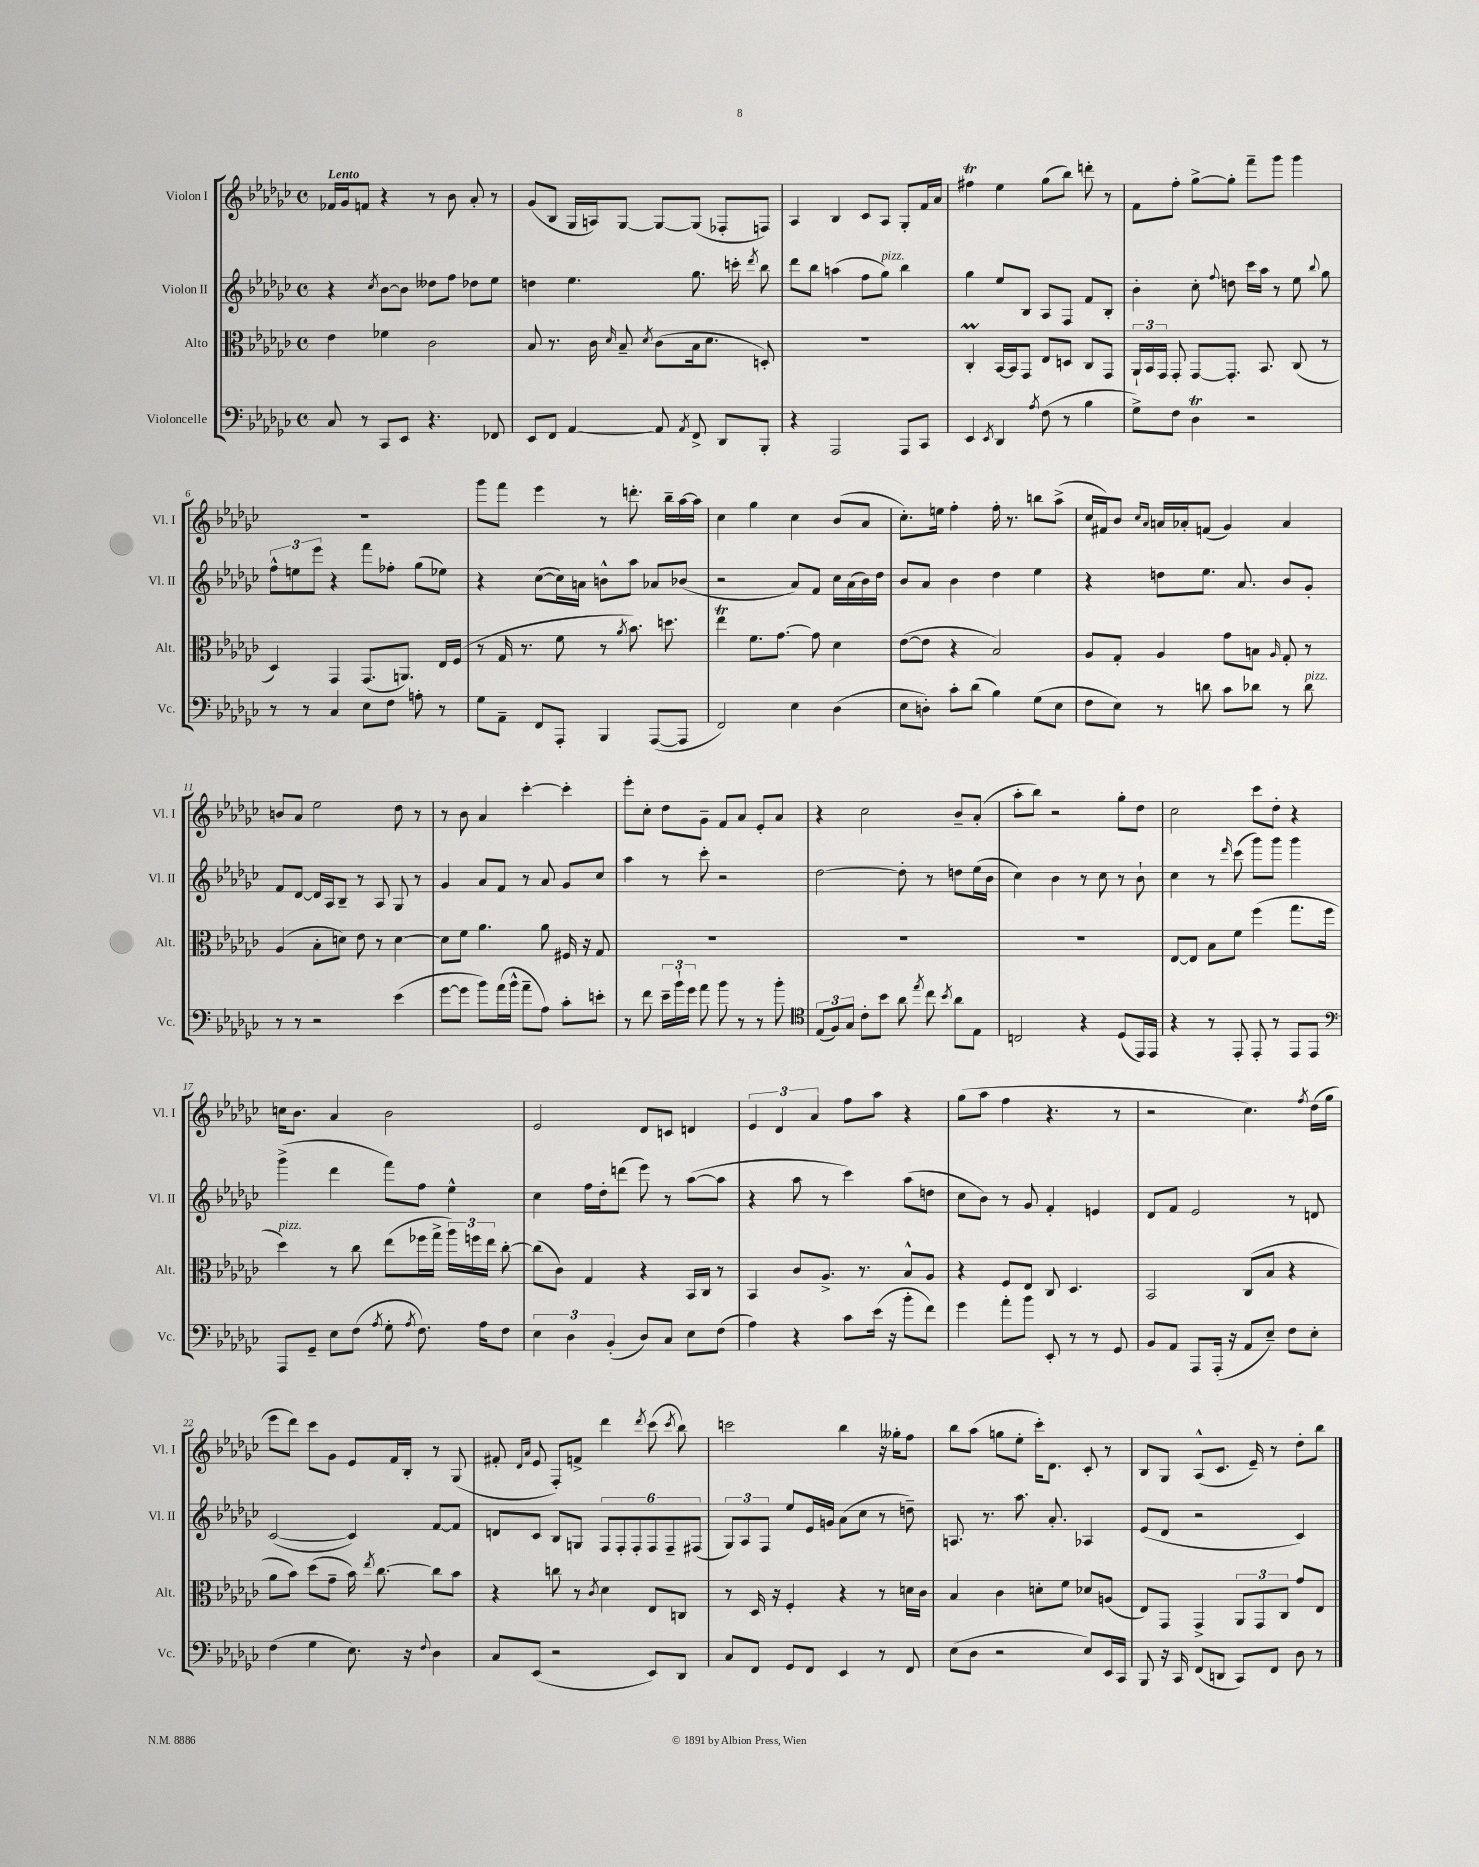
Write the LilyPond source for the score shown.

<<
\new StaffGroup <<
\new Staff = "s0" \with { instrumentName = "Violon I" shortInstrumentName = "Vl. I" } {
    \clef treble \key ges \major \defaultTimeSignature \time 4/4 \tempo "Lento"
    \autoBeamOff fes'16[ ges'16 f'8] r4 r8 bes'8 aes'8-. r8 |
    ges'8[( bes8] ges16[ a16) ges8]~ ges8[~ ges8]( fes8[-. f8]) |
    aes4 bes4 ces'8[ aes8] ges8[-. f'16 aes'16] |
    fis''4\trill ees''4 ges''8[( bes''8]) d'''8-. r8 |
    f'8[ f''8]-. ges''8[~-> ges''8]-. f'''8[-- ges'''8] ges'''4 |
    R1 |
    ges'''8[ f'''8] ees'''4 r8 d'''8.-. bes''16[-- aes''16~ aes''16] |
    ces''4 ges''4 ces''4 bes'8[( aes'8] |
    ces''8.[-.) e''16] f''4-. f''16-. r8. b''8[ aes''8]->( |
    ces''16[ fis'16) bes'8] \grace { ces''16[ aes'16] } a'16[ aes'16-. f'8]( ges'4) aes'4 |
    b'8[ aes'8] ees''2 des''8 r8 |
    r8 bes'8 aes'4 ces'''4~-. ces'''4-. |
    ees'''8[-. ces''8]-. des''8[ ges'8]-- f'8[ aes'8] ees'8[-. aes'8] |
    r4 ces''2 bes'8[-- aes'8]-.( |
    aes''8[-. bes''8]) r2 ges''8[-. des''8] |
    ces''2 ces'''8[ des''8]-. r4 |
    c''16[ bes'8.] aes'4 bes'2 |
    ees'2 des'8[ c'8] d'4 |
    \tuplet 3/2 { ees'4 des'4 aes'4 } f''8[ aes''8] r4 |
    ges''8[( aes''8] f''4 r4. r8 |
    r2 ces''4.) \acciaccatura { f''8 } des''16[( ges''16] |
    ees'''8[ des'''8]) ces'''8[ ges'8] ees'8[ f'16 bes16]-. r8 ges8( |
    fis'8-. \grace { des'16[ aes'16] } ees'8 f8[-.) f'8]-> des'''4 \acciaccatura { des'''8 } ces'''8( \acciaccatura { ces'''8 } bes''8) |
    c'''2 bes''4 r16 geses''16[-. f''8] |
    bes''8[ aes''8]( g''8[ ees''8]-. ces'''16[-.) des'8.] ces'8-. r8 |
    bes8[ ges8] aes8[-^( ces'8.] ees'16--) r8 des''8[-. bes''8] \bar "|." |
}
\new Staff = "s1" \with { instrumentName = "Violon II" shortInstrumentName = "Vl. II" } {
    \clef treble \key ges \major \defaultTimeSignature \time 4/4
    \autoBeamOff r4 \acciaccatura { ces''8 } bes'8[~ bes'8] deses''8[ f''8] des''8[ ees''8] |
    d''4 ees''4. ges''8. c'''16-. \acciaccatura { des'''8 } bes''8 |
    des'''8[ bes''8] a''4( f''8[ ges''8]^\markup { \italic "pizz." }) bes''4 |
    ges''4 ees''8[ bes8] aes8[ f8] f'8[ bes8]-. |
    bes'4-. ces''8-. \appoggiatura { f''8 } d''8 ces'''16[ aes''16] r8 ees''8 \appoggiatura { bes''8 } ges''8 |
    \tuplet 3/2 { f''8[-^ e''8 ees'''8] } r4 f'''8[ fes''8]-. ges''8[( ees''8]) |
    r4 ces''8[~( ces''16) a'16] b'8[-^ aes''8] aes'8[ bes'8]( |
    r2 aes'8[) f'8] ces''16[ aes'16( bes'16) des''16] |
    bes'8[ aes'8] bes'4 des''4 ees''4 |
    r4 d''8[ ees''8.] aes'8. bes'8[ ges'8]-. |
    f'8[ des'8]~ des'16[ aes16 bes8]-- r8 aes8 ges8 r8 |
    ges'4 aes'8[ f'8] r8 aes'8 ges'8[ ces''8] |
    aes''4 r8 ces'''8-. r2 |
    des''2~ des''8-. r8 d''8[ ees''16( bes'16] |
    ces''4) bes'4 r8 ces''8 r8 bes'8-! |
    ces''4 r8 \grace { des'''16 } ces'''8( ges'''8[) ges'''8] ges'''4 |
    ges'''4->( des'''4 f'''8[) f''8] ees''4-^ |
    ces''4 f''16[ des''16-. d'''8]( ees'''8) r8 aes''8[~( aes''8] |
    r4 aes''8 r8 ces'''4) aes''8[( d''8] |
    ces''8[ bes'8]) r8 ges'8 f'4-. e'4 |
    des'8[ f'8] ees'2 r8 d'8 |
    ces'2~( ces'4) f'8[~ f'8] |
    d'8[ ces'8] bes8[ g8] \tuplet 6/4 { f8[ f8-. f8-. f8 f8-- fis8]( } |
    \tuplet 3/2 { ges8[) aes8 f8] } ees''8[ ees'16 g'16] aes'8[( ces''8] r8 d''8--) |
    a8. r8. aes''8. aes'8.-. aes4 |
    ees'8[( des'8] r2 ces'4) \bar "|." |
}
\new Staff = "s2" \with { instrumentName = "Alto" shortInstrumentName = "Alt." } {
    \clef alto \key ges \major \defaultTimeSignature \time 4/4
    \autoBeamOff ees'4 fes'4 ces'2 |
    bes8 r8. ces'16 \grace { des'16 } bes8-- \acciaccatura { des'8 } ces'8[( bes16 des'8.] d8-.) |
    R1 |
    ces4-.\prall bes,16[~ bes,16 ges,8] ees8[ d8] ces8[ ges,8] |
    \tuplet 3/2 { aes,16[-! bes,16 ges,16] } ges,8-. ges,8[~ ges,8.]-. bes,8. ces8( r8 |
    des4) ges,4 ges,8.[( a,8.]) ees16[ f16]( |
    r8 ges16 r8. f'8 r8 \acciaccatura { aes'8 } bes'8.) d''8. |
    ees''4\trill f'8.[ ges'8.]~ ges'8 des'4 |
    ees'8[~( ees'8] r4 bes2) |
    aes8[ ges8]-. aes4 ges'8[ b8] \grace { aes16 } ges8-. r8 |
    aes4( bes8[-. d'8]) ees'8 r8 d'4~ |
    d'8[ f'8] aes'4. aes'8 fis16 r16 ges8 |
    R1 |
    R1 |
    R1 |
    ees8[~ ees8] bes8[ f'8] f''4( ges''8.[ f''16] |
    des''4^\markup { \italic "pizz." }) r8 ces''8 ees''8[( fes''16 ges''16]-> \tuplet 3/2 { aes''16[) f''16 ees''16] } ces''8~-. |
    ces''8[( ces'8]) ges4 r4 bes,16[ ces16] r8 |
    bes,4 ces'8[ aes8.]-> r8. bes8[-^ aes8] |
    r4 f8[ ees8] ces8 des4. |
    bes,2 ces8[( bes8] r4 |
    aes'8[ bes'8]) des''8[( ges'8]-- bes'16) \acciaccatura { ees''8 } ces''8.~ ces''8[ bes'8] |
    r4 c''8 r8 \acciaccatura { ces'8 } des'4 ees8[ c8] |
    r8 des16 r16 f4-. r4 r8 d'16[ ces'16] |
    bes4 ces'4 d'8[-. f'8] des'8[ a8]( |
    ees8[) ges,8] ges,4-> \tuplet 3/2 { aes,8[ ges,8 ces8] } ges'8[ ees8] \bar "|." |
}
\new Staff = "s3" \with { instrumentName = "Violoncelle" shortInstrumentName = "Vc." } {
    \clef bass \key ges \major \defaultTimeSignature \time 4/4
    \autoBeamOff ces8 r8 ces,8[ ees,8] r4. fes,8 |
    ees,8[ f,8] aes,4~ aes,8 \acciaccatura { aes,8 } f,8-> des,8[ bes,,8]-. |
    r4 aes,,2 aes,,8[ ces,8] |
    ees,4 \acciaccatura { ees,8 } des,4 \acciaccatura { aes8 } f8( r8 bes4 |
    ges8[->) f8] des4\trill r2 |
    r8 r8 ces4 ees8[ f8] a8-. r8 |
    ges8[ aes,8]-- f,8[ aes,,8]-. bes,,4 aes,,8[~( aes,,8] |
    f,2) ees4 des4( |
    ees8[ d8]-.) ces'8[-. des'8]( bes4) ges8[( ees8] |
    f8[ ees8]) r8 d'8 ces'8[ des'8] r8 des'8^\markup { \italic "pizz." } |
    r8 r8 r2 ees'4( |
    ges'8[~ ges'8] bes'8[) aes'16( bes'16]-^ aes'8[-- aes8]) ces'8[-. e'8]-. |
    r8 f'8 \tuplet 3/2 { ees'16[-- bes'16-! ges'16] } aes'8 bes'8 r8 r8 bes'8-. |
    \clef tenor \tuplet 3/2 { ees8[( f8) ges8] } ces'8[-. bes'8] aes'8 \acciaccatura { ees''8 } ces''8 \acciaccatura { bes'8 } aes'8[ ees8] |
    c2 r4 des8[( ees,16) ees,16] |
    r4 r8 ees,8-. ees,8-. r8 ees,8[ ees,8] |
    \clef bass aes,,8[ ges,8]-- ees8[ f8]( \acciaccatura { aes8 } ges8-. \acciaccatura { aes8 } f8.) aes16[ f8] |
    \tuplet 3/2 { ees4 des4 bes,4-.( } des8[) ces8] ees8[ f8]( |
    aes4) r4 ces'8[ ees'16]( r16 bes'8[-. f'8]) |
    ges'4 aes'8[-. bes'8] ees,8-. r8 r8 ges,8 |
    bes,8[ aes,8] aes,,8[ aes,,16]-.( r16 aes,8[ ees8]--) f8[ ees8]-. |
    f4( ges4 ees8.) r16 \appoggiatura { f8 } des4 |
    ces8[ ees,8]( r2 ees,8[) des,8] |
    ces8[ f,8] ges,8[ f,8] ees,4 r8 f,8 |
    ees8[( des8] r2 ees8[) ees,16 ces,16] |
    bes,,8 r16 ces,16 f,8[( d,8] ces,8[) f,8] des8 r8 \bar "|." |
}
>>
>>
